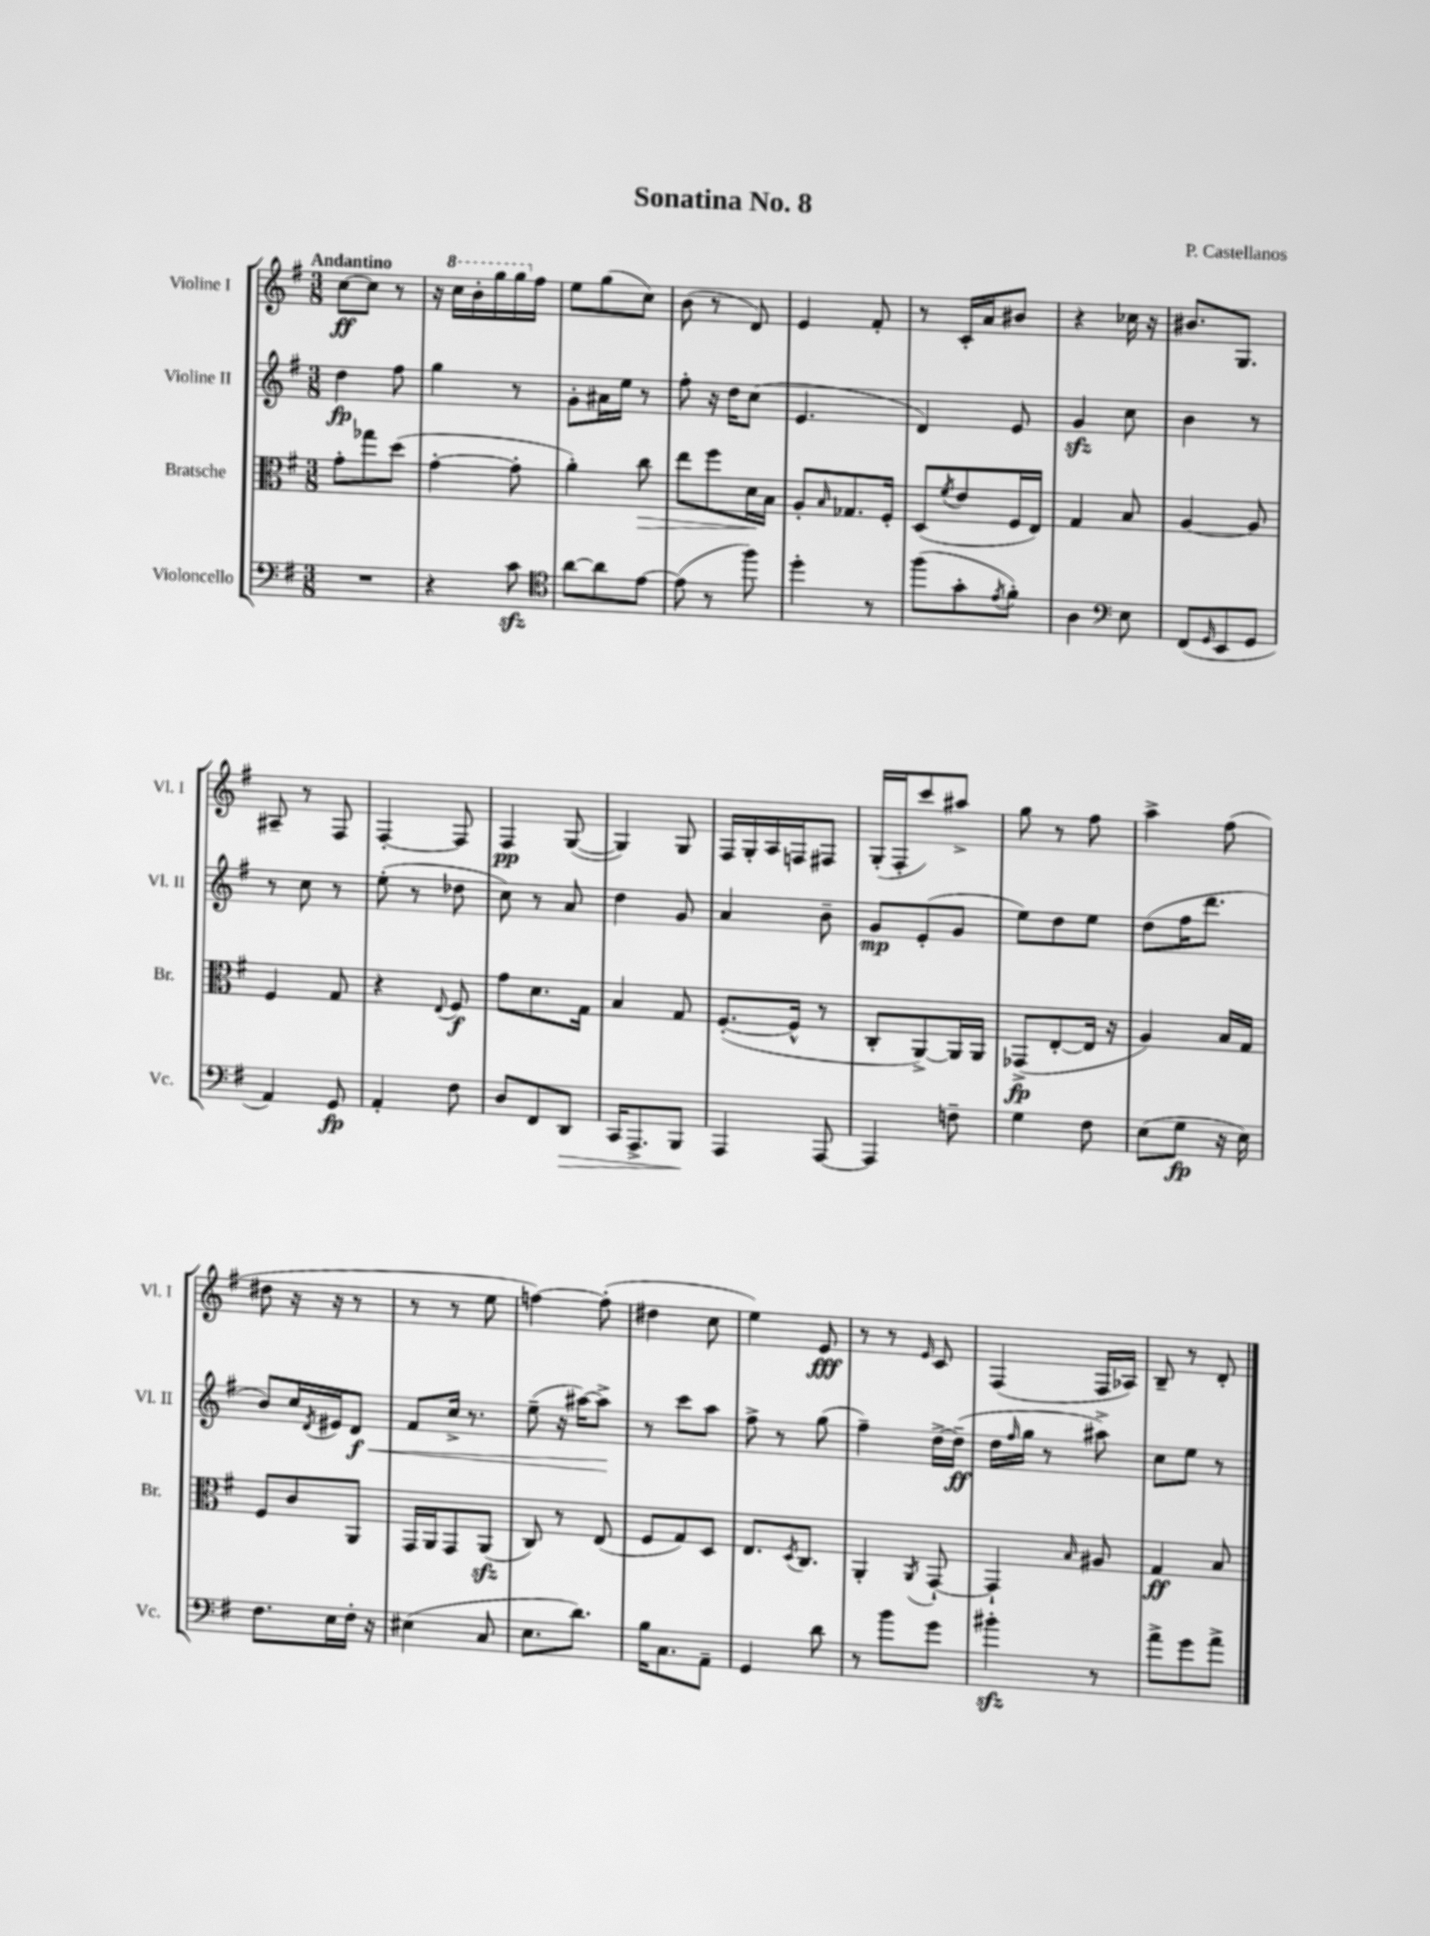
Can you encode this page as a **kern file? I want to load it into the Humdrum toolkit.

**kern	**kern	**kern	**kern
*staff4	*staff3	*staff2	*staff1
*clefF4	*clefC3	*clefG2	*clefG2
*k[f#]	*k[f#]	*k[f#]	*k[f#]
*M3/8	*M3/8	*M3/8	*M3/8
4.r	8g'	4dd	[8cc
.	8gg-	.	8cc]
.	(8dd	8ff#	8r
=	=	=	=
4r	[4g'	4gg	16r
.	.	.	16ccc
.	.	.	16bb'
.	.	.	16ggg
8c	8g']	8r	16ggg
.	.	.	16ff#
=	=	=	=
*clefC4	*	*	*
[8a	4a')	8g'	8ee
8a]	.	16a#	(8gg
.	.	16ee	.
[8e	8cc	8r	8cc)
=	=	=	=
(8e]	8ee	8ff#'	(8b
8r	8ff#	16r	8r
.	.	16dd	.
8ff#)	16d	(8cc	8d)
.	16B	.	.
=	=	=	=
4dd'	8A'	4.e	4e
.	16qqB	.	.
.	8.G-	.	.
8r	.	.	8f#'
.	16F#'	.	.
=	=	=	=
(8ff#	(8D	4d)	8r
.	8qf#	.	.
8g'	8e	.	16c'
.	.	.	16a
8qe	.	.	.
8f#')	16F#	8e	8b#
.	16E)	.	.
=	=	=	=
4A	4G	4g	4r
*clefF4	*	*	*
8E	8B	8cc	16cc-
.	.	.	16r
=	=	=	=
(8FF#	[4A	4b	8.b#
16qqGG	.	.	.
8EE	.	.	.
.	.	.	8.G
8GG	8A]	8r	.
=	=	=	=
4AA)	4F#	8r	8A#~
.	.	8cc	8r
8GG	8G	8r	8F#
=	=	=	=
4AA'	4r	(8ee'	[4F#'
.	.	8r	.
.	8qqE	.	.
8F#	8F#	8dd-	8F#]
=	=	=	=
8D	8g	8cc)	4F#
8FF#	8.d	8r	.
8DD	.	8a	([8G
.	16G	.	.
=	=	=	=
16CC	4B	4dd	4G])
8.AAA^	.	.	.
8BBB	8G	8g	8G
=	=	=	=
4AAA	([8.F#'	4a	16F#
.	.	.	16G'
.	.	.	16A
.	16F#^^]	.	16F
[8AAA	8r	8b~	8F#
=	=	=	=
4AAA]	8C'	8g	(16G'
.	.	.	16F#'
.	[8AA^)	(8e'	8ccc)
8F~	16AA]	8g	8aa#^
.	16AA	.	.
=	=	=	=
4G	(8GG-^	8ee)	8gg
.	[8E'	8dd	8r
8F#	16E]	8ee	8ff#
.	16r	.	.
=	=	=	=
(8E	4A)	(8dd	4aa^
8G	.	16ff#	.
.	.	8.ddd	.
16r	16B	.	(8ff#
16E)	16G	.	.
=	=	=	=
8.F#	8F#	8b)	8dd#
.	8c	16cc	16r
.	.	8qd	.
16E	.	16e#	16r
16F#'	8AA	8d	8r
16r	.	.	.
=	=	=	=
(4E#	16GG	8f#	8r
.	16AA	.	.
.	8GG	16cc^	8r
.	.	8.r	.
8C	(8AA	.	8ee
=	=	=	=
8.E	8C)	(8ee~	[4ff)
.	8r	16r	.
8.d)	.	[16aa#)	.
.	(8E	8aa#^]	(8ff']
=	=	=	=
16B	8F#	8r	4dd#
8.C	.	.	.
.	8G)	8ccc	.
8AA~	8D	8aa	8cc
=	=	=	=
4GG	8.E	8ff#^	4ee)
.	.	8r	.
.	8qD	.	.
.	8.C	.	.
8d	.	(8gg	8e
=	=	=	=
8r	4AA'	4ff#~)	8r
8b	.	.	8r
.	8qAA	.	16qqe
8g	[8GG`	[16dd^	8c
.	.	(16dd~]	.
=	=	=	=
4b#'	4GG`]	16dd	(4F#
.	.	16qqff#	.
.	.	16gg	.
.	.	8r	.
.	16qqB	.	.
8r	8A#	8aa#^)	16F#
.	.	.	16A-)
=	=	=	=
8a^	4G	8cc	8B~
8g	.	8ee	8r
8a^	8B	8r	8d'
==	==	==	==
*-	*-	*-	*-
